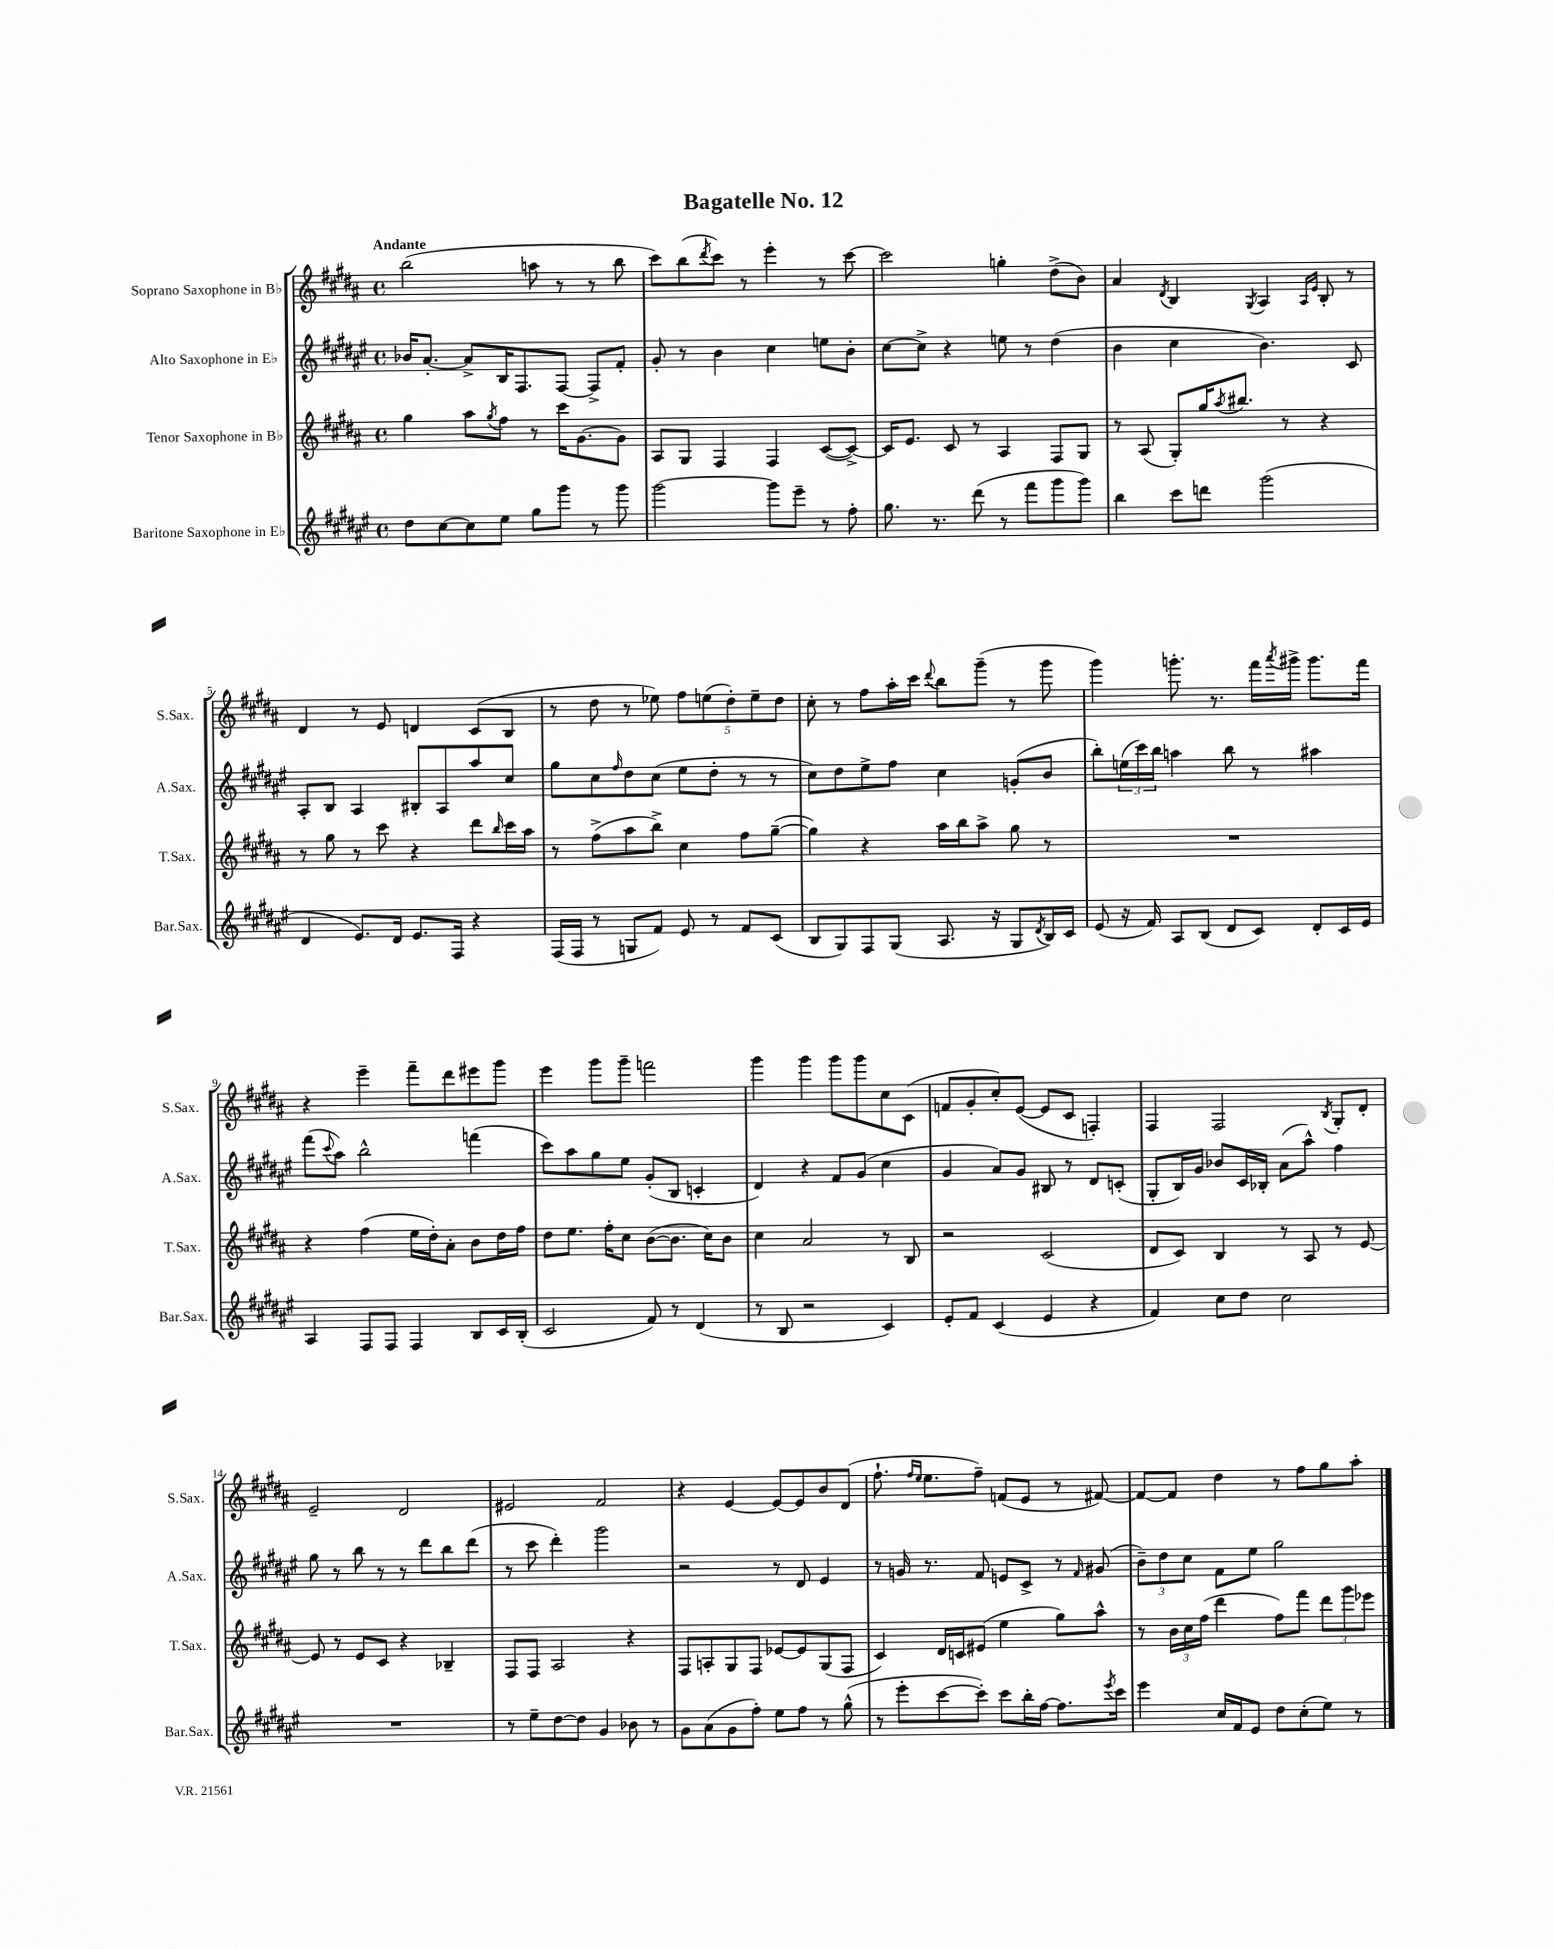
\header { title = "Bagatelle No. 12" }
<<
\new StaffGroup <<
\new Staff = "s0" \with { instrumentName = "Soprano Saxophone in Bb" shortInstrumentName = "S.Sax." } {
    \clef treble \key b \major \defaultTimeSignature \time 4/4 \tempo "Andante"
    b''2( a''8 r8 r8 b''8 |
    cis'''8) b''8( \acciaccatura { dis'''8 } cis'''8) r8 e'''4-. r8 cis'''8~ |
    cis'''2 g''4-. dis''8->( b'8) |
    ais'4 \acciaccatura { dis'8 } b4 \acciaccatura { gis8 } ais4 \grace { ais16 e'16 } b8-. r8 |
    dis'4 r8 e'8 d'4 cis'8( b8 |
    r8 dis''8 r8 ees''8) \tuplet 5/4 { fis''8 e''8( dis''8-.) e''8-- dis''8 } |
    cis''8-. r8 fis''8 ais''16-. cis'''16 \appoggiatura { dis'''8 } b''8 gis'''8--( r8 gis'''8 |
    gis'''4) g'''8.-. r8. fis'''16 \acciaccatura { ais'''8 } gis'''16-> gis'''8. fis'''16 |
    r4 e'''4-- fis'''8-- dis'''8 eis'''8 gis'''8 |
    e'''4 gis'''8 gis'''8-- f'''2 |
    gis'''4 gis'''4 gis'''8 gis'''8 cis''8 cis'8( |
    f'8 gis'8-. cis''8-.) e'8~( e'8 cis'8 f4-.) |
    fis4 fis2 \acciaccatura { b8 } gis8-. dis'8-. |
    e'2-- dis'2 |
    eis'2 fis'2 |
    r4 e'4~ e'8~ e'8 b'8 dis'8( |
    fis''8.-! \grace { fis''16 e''16 } e''8. fis''8--) f'8( e'8 r8 fis'8~) |
    fis'8~ fis'8 dis''4 r8 fis''8 gis''8 ais''8-. \bar "|." |
}
\new Staff = "s1" \with { instrumentName = "Alto Saxophone in Eb" shortInstrumentName = "A.Sax." } {
    \clef treble \key fis \major \defaultTimeSignature \time 4/4
    bes'16 ais'8.~-. ais'8-> b16 fis8. fis8~ fis8-> fis'8-. |
    gis'8-. r8 b'4 cis''4 e''8 b'8-. |
    cis''8~ cis''8-> r4 e''8 r8 dis''4( |
    b'4 cis''4 b'4.) cis'8 |
    ais8-. b8 ais4 bis8-. ais8 ais''8 cis''8 |
    gis''8 cis''8 \grace { fis''16 } dis''8 cis''8( eis''8 dis''8-. r8 r8 |
    cis''8) dis''8 eis''8-> fis''8 cis''4 g'8-.( b'8 |
    b''8-.) \tuplet 3/2 { e''16( cis'''16) b''16 } a''4 b''8 r8 ais''4 |
    fis'''8( \appoggiatura { cis'''8 } ais''8) b''2-^ f'''4( |
    cis'''8) ais''8 gis''8 eis''8 gis'8-.( b8 c'4-. |
    dis'4) r4 fis'8 gis'8( cis''4 |
    gis'4 ais'8) gis'8 bis8 r8 dis'8 c'8-.( |
    gis8-. b16) gis'16 bes'8 cis'16 bes16-. ais'8( ais''8-^) fis''4 |
    gis''8 r8 b''8 r8 r8 dis'''8 b''8 dis'''8( |
    r8 cis'''8 dis'''4-.) gis'''2 |
    r2 r8 dis'8 eis'4 |
    r8 g'16 r8. fis'8 e'8 cis'8-> r8 \grace { fis'16 } gis'8( |
    \tuplet 3/2 { b'8--) dis''8 cis''8 } fis'8 eis''8 gis''2 \bar "|." |
}
\new Staff = "s2" \with { instrumentName = "Tenor Saxophone in Bb" shortInstrumentName = "T.Sax." } {
    \clef treble \key b \major \defaultTimeSignature \time 4/4
    gis''4 ais''8 \acciaccatura { gis''8 } fis''8 r8 cis'''16 gis'8.~ gis'8 |
    ais8 gis8 fis4 fis4 cis'8~( cis'8~->) |
    cis'16 e'8. cis'8 r8 ais4 fis8 gis8 |
    r8 ais8( gis8-.) gis''16 \acciaccatura { ais''8 } bis''8. r8 r4 |
    r8 gis''8 r8 cis'''8 r4 dis'''8 \grace { b''16 } cis'''16 ais''16 |
    r8 fis''8->( ais''8 b''8->) cis''4 fis''8 gis''8~--( |
    gis''4) r4 ais''16 b''16 ais''8-> gis''8 r8 |
    R1 |
    r4 fis''4( e''16 dis''16-.) ais'8-. b'8 dis''16 fis''16 |
    dis''8 e''8. fis''16-. cis''8 b'8~( b'8. cis''16) b'8 |
    cis''4 ais'2 r8 b8 |
    r2 cis'2( |
    dis'8 cis'8) b4 r8 ais8 r8 e'8~ |
    e'8 r8 e'8 cis'8 r4 bes4-- |
    fis8 fis8 ais2 r4 |
    fis8 a8-. gis8 fis8 ees'8~ ees'8 gis8( fis8 |
    cis'4) dis'16 c'16 eis'8( e''4 gis''8) ais''8-^ |
    r8 \tuplet 3/2 { b'16 cis''16 fis''16( } dis'''4 fis''8) fis'''8 \tuplet 3/2 { dis'''8 gis'''8 ees'''8 } \bar "|." |
}
\new Staff = "s3" \with { instrumentName = "Baritone Saxophone in Eb" shortInstrumentName = "Bar.Sax." } {
    \clef treble \key fis \major \defaultTimeSignature \time 4/4
    dis''8 cis''8~ cis''8 eis''8 gis''8 gis'''8 r8 gis'''8 |
    gis'''2~ gis'''8 eis'''8-- r8 fis''8-. |
    gis''8. r8. dis'''8( r8 fis'''8 gis'''8 gis'''8) |
    b''4 cis'''8 d'''8 gis'''2( |
    dis'4 eis'8.) dis'16 eis'8. fis16 r4 |
    fis16( fis16 r8 g8 fis'8) eis'8 r8 fis'8 cis'8( |
    b8 gis8) fis8 gis8( ais8. r16 gis8 \acciaccatura { dis'8 } b16) cis'16 |
    eis'8( r16 fis'16) ais8 b8( dis'8 cis'8) dis'8-. cis'16 eis'16 |
    ais4 fis8 fis8 fis4 b8 cis'16 b16-.( |
    cis'2 fis'8) r8 dis'4( |
    r8 b8 r2 cis'4) |
    eis'8-. fis'8 cis'4( eis'4 r4 |
    fis'4) cis''8 dis''8 cis''2 |
    R1 |
    r8 eis''8-- dis''8~ dis''8 gis'4 bes'8 r8 |
    gis'8 ais'8( gis'8 fis''8-.) eis''8 fis''8 r8 gis''8-^( |
    r8 eis'''8-. cis'''8~ cis'''8-.) cis'''8 b''16-. fis''16~ fis''8. \acciaccatura { eis'''8 } cis'''16 |
    eis'''4 cis''16 fis'16 eis'8 dis''8 cis''8-.( eis''8) r8 \bar "|." |
}
>>
>>
